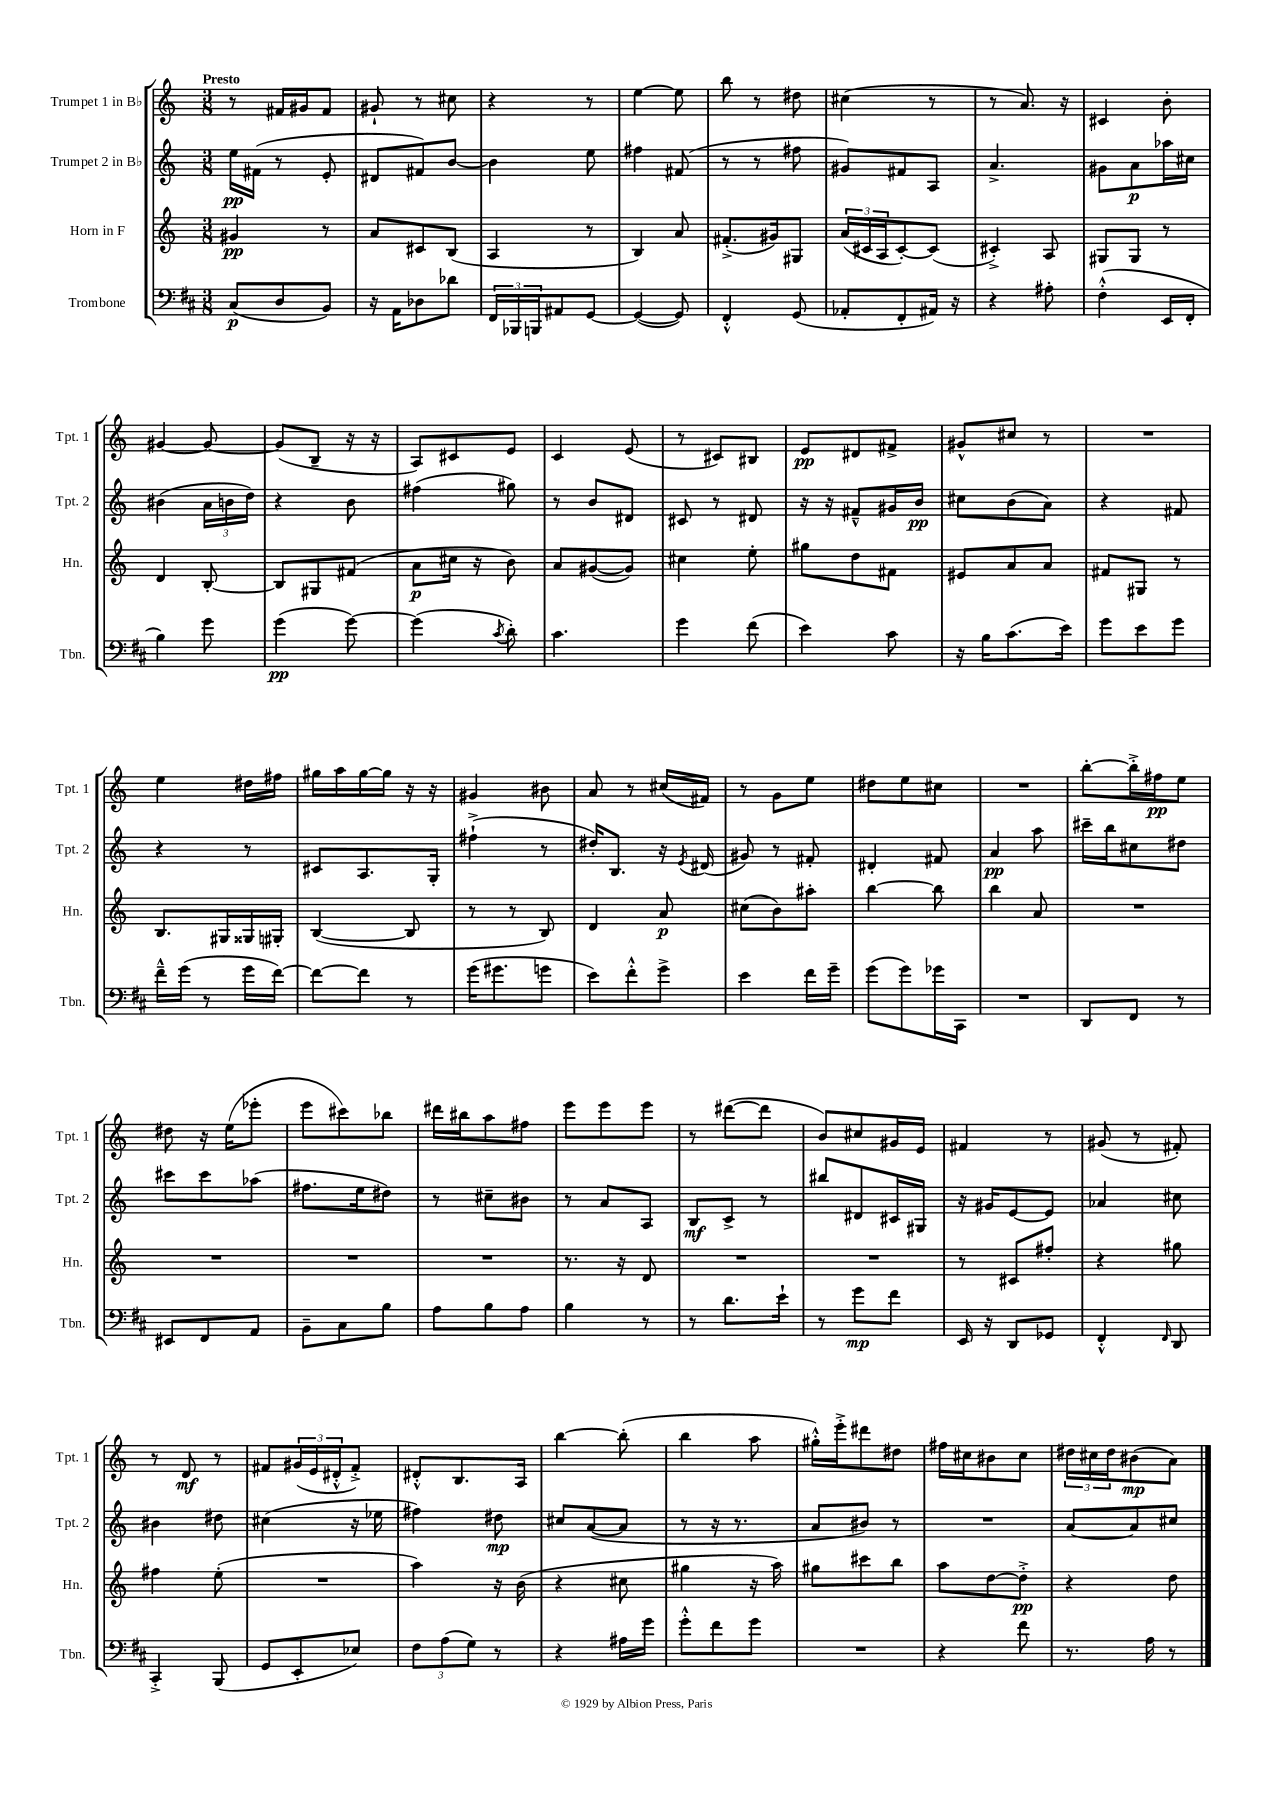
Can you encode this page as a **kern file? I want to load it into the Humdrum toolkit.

**kern	**kern	**kern	**kern
*staff4	*staff3	*staff2	*staff1
*clefF4	*clefG2	*clefG2	*clefG2
*k[f#c#]	*k[]	*k[]	*k[]
*M3/8	*M3/8	*M3/8	*M3/8
(8C#/L	4g#/	16ee\LL	8r
.	.	(16f#\JJ	.
8D/	.	8r	16f#/LL
.	.	.	16g#/J
8BB/J)	8r	8e'/	8f#/J
=	=	=	=
16r	8a/L	8d#/L	8g#`/
16AA\LK	.	.	.
8D-\	8c#/	8f#/)	8r
8d-\J	(8B/J	[8b/J	8cc#\
=	=	=	=
24FF#/LL	4A/	4b\]	4r
24BBB-/	.	.	.
24BBB/J	.	.	.
8AA#/	.	.	.
[8GG/J	8r	8ee\	8r
=	=	=	=
(4GG/_	4B/)	4ff#\	[4ee\
8GG/])	8a/	(8f#/	8ee\]
=	=	=	=
4FF#'^^/	(8.f#'^/L	8r	8bb\
.	.	8r	8r
.	16g#/k)	.	.
(8GG/	8G#/J	8ff#\	8dd#\
=	=	=	=
8AA-'/L	(24a/LL	8g#/L)	(4cc#\
.	24c#/	.	.
.	24A/J	.	.
8FF#'/	[8c#'/)	8f#/	.
16AA#/Jk)	(8c#/]J	8A/J	8r
16r	.	.	.
=	=	=	=
4r	4c#'^/)	4.a^/	8r
.	.	.	8.a/)
8A#'\	8A/	.	.
.	.	.	16r
=	=	=	=
(4F#'^^\	8G#/L	8g#\L	4c#/
.	8G#/J	8a\	.
16EE/LL	8r	16aa-\L	8b'\
16FF#'/JJ	.	16cc#\JJ	.
=	=	=	=
4B\)	4d/	(4b#\	[4g#/
8g\	[8B'/	24a\LL	8g#/_
.	.	24b\	.
.	.	24dd\JJ)	.
=	=	=	=
(4g\	8B/]L	4r	(8g#/]L
.	8G#/	.	8B~/J
[8g\)	(8f#/J	8b\	16r
.	.	.	16r
=	=	=	=
(4g\]	8a\L	(4ff#\	8A/L)
.	16cc#\Jk	.	8c#/
.	16r	.	.
8qc#/	.	.	.
8d'\)	8b\)	8gg#\)	8e/J
=	=	=	=
4.c#\	8a/L	8r	4c/
.	([8g#/	8b/L	.
.	8g#/]J)	8d#/J	(8e/
=	=	=	=
4g\	4cc#\	8c#/	8r
.	.	8r	8c#/L)
(8f#\	8ee'\	8d#/	8B#/J
=	=	=	=
4e\)	8gg#\L	16r	8e/L
.	.	16r	.
.	8dd\	8f#~^^/L	8d#/
8c#\	8f#\J	16g#/L	8f#^/J
.	.	16b/JJ	.
=	=	=	=
16r	8e#/L	8cc#\L	8g#^^/L
16B\LK	.	.	.
(8.c#\	8a/	(8b\	8cc#/J
.	8a/J	8a\J)	8r
16e\Jk)	.	.	.
=	=	=	=
8g\L	8f#/L	4r	4.r
8e\	8G#/J	.	.
8g\J	8r	8f#/	.
=	=	=	=
16f#~^^\LL	8.B/L	4r	4ee\
(16g\JJ	.	.	.
8r	.	.	.
.	16G#/L	.	.
16g\LL	16G##/	8r	16dd#\LL
[16f#\JJ)	16G#'/JJ	.	16ff#\JJ
=	=	=	=
8f#\_L	([4B/	8c#/L	16gg#\LL
.	.	.	16aa\
8f#\]J	.	8.A/	[16gg#\
.	.	.	16gg#\]JJ
8r	8B/]	.	16r
.	.	16G'/Jk	16r
=	=	=	=
(16g\LK	8r	(4ff#`^\	4g#/
8.g#\	.	.	.
.	8r	.	.
8g\J	8B/)	8r	8b#\
=	=	=	=
8e\L)	4d/	16dd#'/LK)	8a/
.	.	8.B/J	.
8f#'^^\	.	.	8r
8g^\J	8a/	16r	(16cc#/LL
.	.	8qe/	.
.	.	(16d#/	16f#/JJ)
=	=	=	=
4e\	(8cc#\L	8g#/)	8r
.	8b\)	8r	8g\L
16f#\LL	8aa#'\J	8f#'/	8ee\J
16g~\JJ	.	.	.
=	=	=	=
(8g\L	[4bb\	4d#'/	8dd#\L
8g\)	.	.	8ee\
16g-\L	8bb\]	8f#/	8cc#\J
16CC#\JJ	.	.	.
=	=	=	=
4.r	4bb\	4a/	4.r
.	8a/	8aa\	.
=	=	=	=
8DD/L	4.r	16ccc#~\LL	[8bb'\L
.	.	16bb\J	.
8FF#/J	.	8cc#\	16bb'^\]L
.	.	.	16ff#\J
8r	.	8dd#\J	8ee\J
=	=	=	=
8EE#/L	4.r	8ccc#\L	8dd#\
8FF#/	.	8ccc#\	16r
.	.	.	(16ee\LK
8AA/J	.	(8aa-\J	8eee-'\J
=	=	=	=
8BB~\L	4.r	8.ff#\L	8eee\L
8C#\	.	.	8ccc#\)
.	.	16ee\k	.
8B\J	.	8dd#\J)	8bb-\J
=	=	=	=
8A\L	4.r	8r	16ddd#\LL
.	.	.	16bb#\J
8B\	.	8cc#~\L	8aa\
8A\J	.	8b#\J	8ff#\J
=	=	=	=
4B\	8.r	8r	8eee\L
.	.	8a/L	8eee\
.	16r	.	.
8r	8d/	8A/J	8eee\J
=	=	=	=
8r	4.r	8B/L	8r
8.d\L	.	8c^/J	([8ddd#\L
.	.	8r	8ddd#\]J
16e`\Jk	.	.	.
=	=	=	=
8r	4.r	8bb#/L	8b/L)
8g\L	.	8d#/	8cc#/
8f#\J	.	16c#/L	16g#/L
.	.	16G#/JJ	16e/JJ
=	=	=	=
16EE/	8r	16r	4f#/
16r	.	16g#/LK	.
8DD/L	8c#/L	[8e/	.
8GG-/J	8ff#'/J	8e/]J	8r
=	=	=	=
4FF#'^^/	4r	4a-/	(8g#/
.	.	.	8r
16qqFF#/	.	.	.
8DD/	8gg#\	8cc#\	8f#'/)
=	=	=	=
4CC#'^/	4ff#\	4b#\	8r
.	.	.	8d/
(8BBB/	(8ee'\	8dd#\	8r
=	=	=	=
8GG/L	4.r	(4cc#\	8f#/L
8EE'/	.	.	(24g#/L
.	.	.	24e/
.	.	.	24d#'^^/J
8E-/J)	.	16r	8f#'^/J)
.	.	16ee-\	.
=	=	=	=
12F#\L	4aa\)	4ff#\)	8d#'^^/L
(12A\	.	.	.
.	.	.	8.B/
12G\J)	.	.	.
8r	16r	8dd#\	.
.	(16b\	.	16A/Jk
=	=	=	=
4r	4r	8cc#/L	[4bb\
.	.	([8a/	.
16A#\LL	8cc#\	8a/]J	(8bb'\]
16g\JJ	.	.	.
=	=	=	=
8g'^^\L	4gg#\	8r	4bb\
8f#\	.	16r	.
.	.	8.r	.
8g\J	16r	.	8aa\
.	16aa\)	.	.
=	=	=	=
4.r	8gg#\L	8a/L	16gg#'^^\LL)
.	.	.	16eee'^\J
.	8ccc#\	8b#/J)	8ddd#\
.	8bb\J	8r	8dd#\J
=	=	=	=
4r	8aa\L	4.r	16ff#\LL
.	.	.	16cc#\J
.	[8dd\	.	8b#\
8f#\	8dd'^\]J	.	8cc#\J
=	=	=	=
8.r	4r	[8a/L	24dd#\LL
.	.	.	24cc#\
.	.	.	24dd#\J
.	.	8a/]	(8b#\
16A\	.	.	.
8r	8dd\	8cc#/J	8a\J)
==	==	==	==
*-	*-	*-	*-
